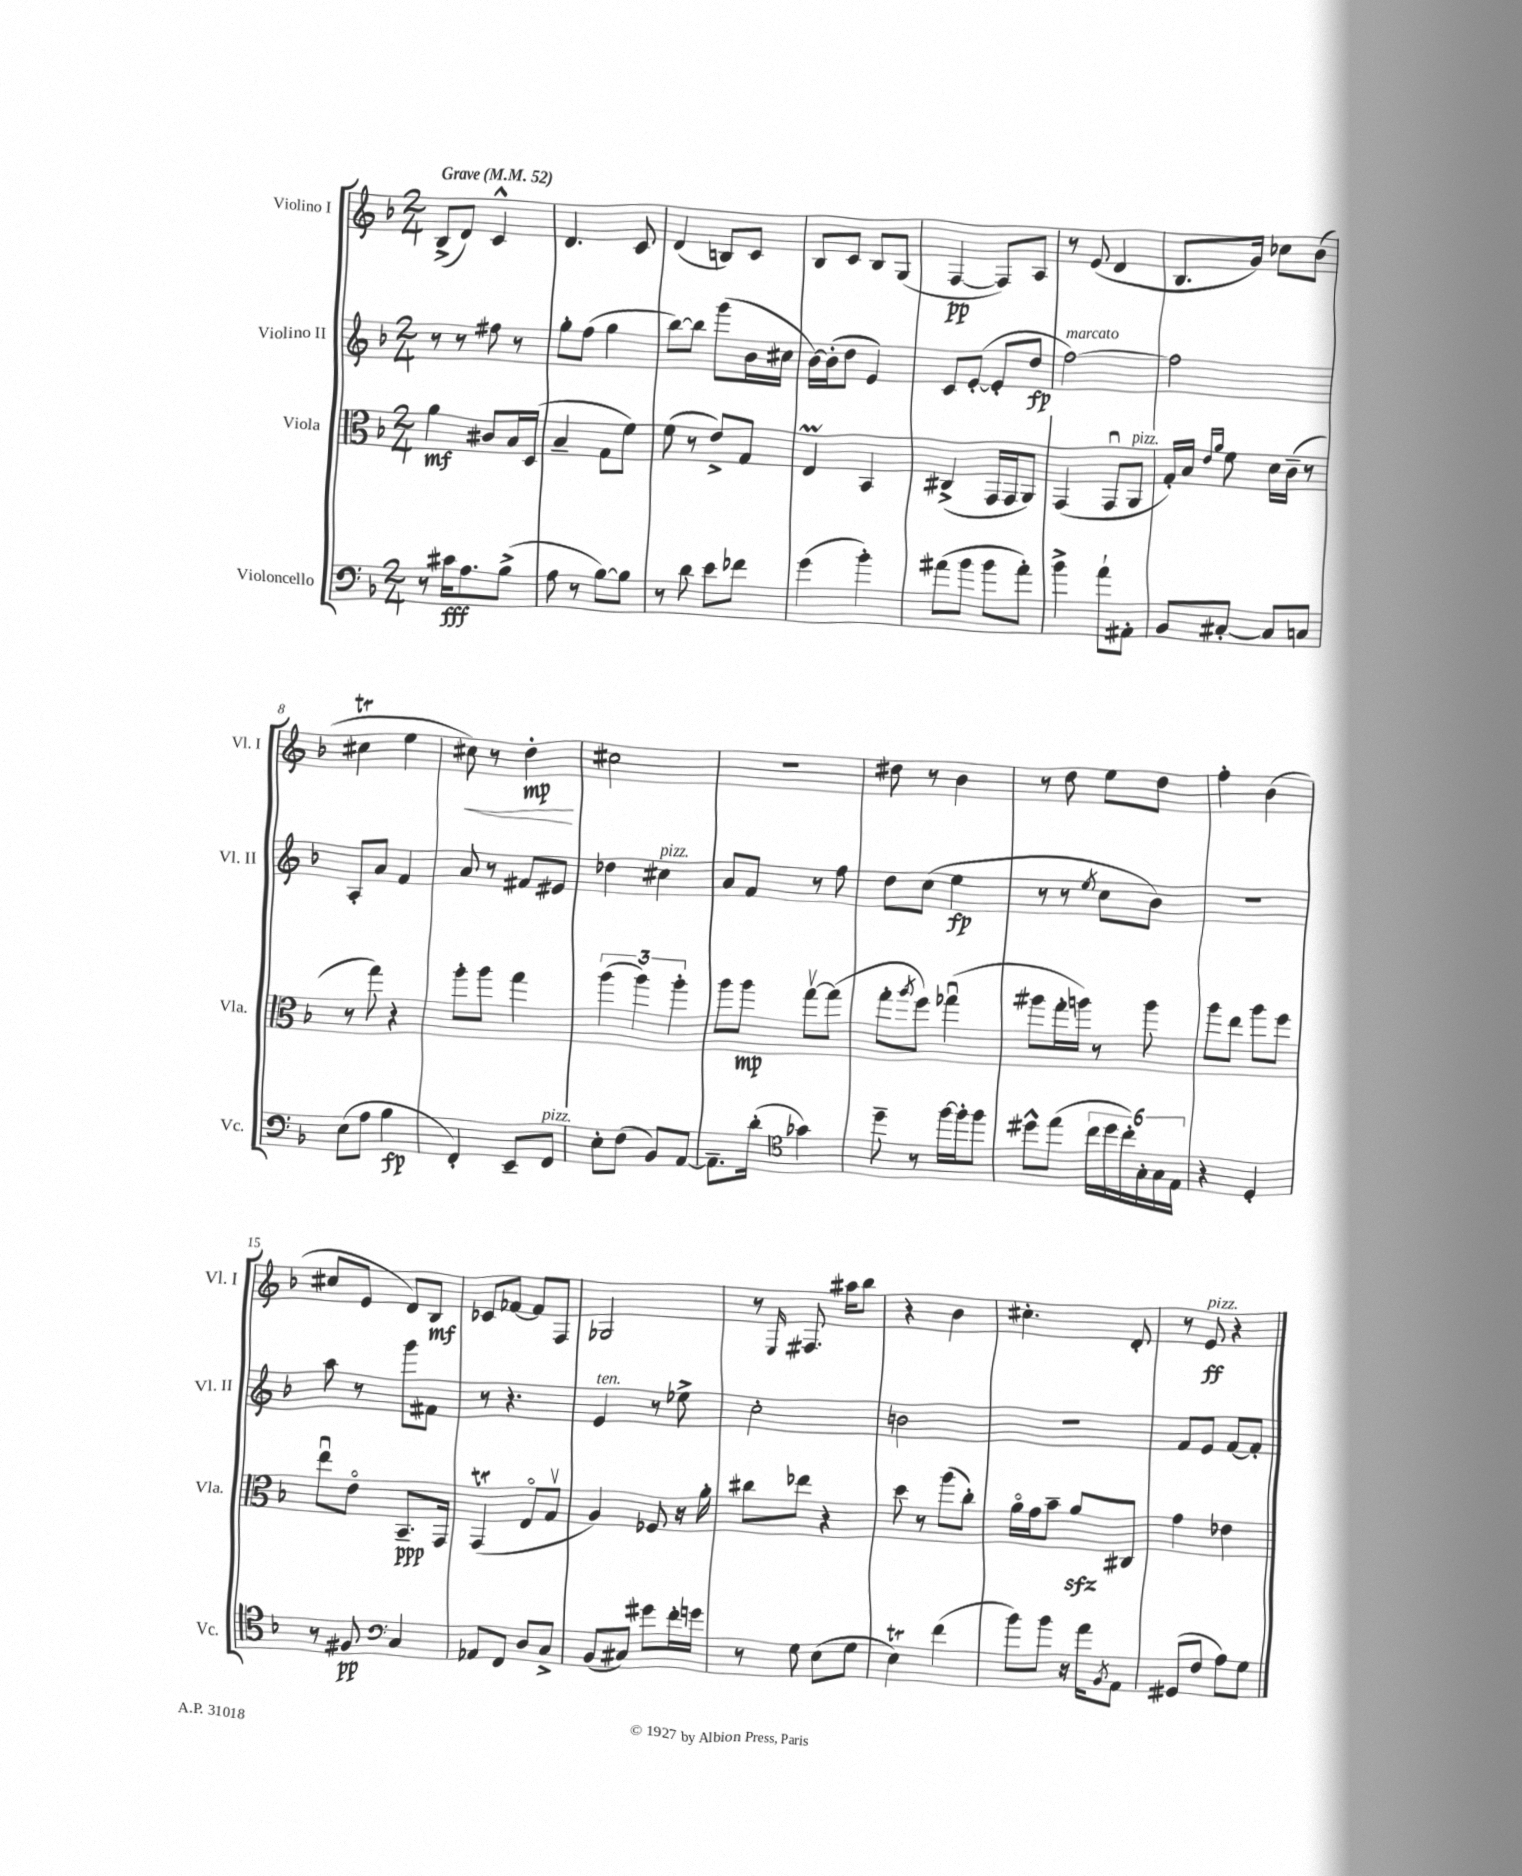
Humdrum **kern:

**kern	**kern	**kern	**kern
*staff4	*staff3	*staff2	*staff1
*clefF4	*clefC3	*clefG2	*clefG2
*k[b-]	*k[b-]	*k[b-]	*k[b-]
*M2/4	*M2/4	*M2/4	*M2/4
*MM52	*MM52	*MM52	*MM52
8r	4a	8r	(8B-^
16c#	.	8r	8d)
8.A	.	.	.
.	8c#	8ff#	4c^^
(8B-^	16B-	8r	.
.	(16D	.	.
=	=	=	=
8A	4B-~	8gg'	4.d
8r	.	(8ff	.
[8B-)	8G	4gg	.
8B-]	8f)	.	8c
=	=	=	=
8r	(8f	[8bb-)	(4d
8d	8r	8bb-]	.
8e	8e^)	(8ggg	8B)
8f-	8G	16b-	8c
.	.	16cc#	.
=	=	=	=
(4g	4E	[16b-)	8B-
.	.	(16b-']	.
.	.	8dd	8c
4b-')	4BB-	4e)	8B-
.	.	.	(8G
=	=	=	=
(8a#	(4C#^	8c	[4F
8b-	.	([8e'	.
8b-	16GG	8e']	8F])
.	16GG	.	.
8a#')	8AA)	8dd	8A
=	=	=	=
4b-^	(4GG	[2ff)	8r
.	.	.	(8e
8a`	8GGu	.	4d
8AA#'	8AA	.	.
=	=	=	=
8BB-	16G')	2ff]	8.B-
.	16B-	.	.
.	16qqe	.	.
.	16qqa	.	.
[8C#'	8f	.	.
.	.	.	16g)
8C#]	16d	.	8cc-
.	(16c~	.	.
8C	8r	.	(8b-
=	=	=	=
(8E	8r	8A'	4cc#
8A	8gg)	8a	.
4B-	4r	4f	4ee
=	=	=	=
4FF')	8aa'	8a	8cc#)
.	8aa	8r	8r
8EE~	4gg	8f#	4dd'
8FF	.	8e#	.
=	=	=	=
8E'	(6aa	4dd-	2cc#
(8F	.	.	.
.	6aa)	.	.
8BB-)	.	4cc#	.
.	6aa'	.	.
[8AA	.	.	.
=	=	=	=
8.AA~]	8aa	8a	2r
.	8aa	8f	.
(16d'	.	.	.
*clefC4	*	*	*
4g-)	[8ggv	8r	.
.	(8gg]	8ff	.
=	=	=	=
8dd~	8gg'	8dd	8dd#
.	8qaa	.	.
8r	8ff)	(8cc	8r
[16ff	(4gg-u	4ee	4b-
16ff']	.	.	.
8ff	.	.	.
=	=	=	=
8dd#^^	8aa#	8r	8r
(8ee	16gg'	8r	8dd
.	16aa)	.	.
.	.	8qee	.
24cc	8r	8cc	8ee
24dd#	.	.	.
24cc')	.	.	.
24G'	8aa	8b-)	8dd
24G	.	.	.
24E	.	.	.
=	=	=	=
4r	8aa	2r	4ff'
.	8ee	.	.
4D'	8aa	.	(4b-
.	8ff	.	.
=	=	=	=
8r	8eeu	8aa	8cc#
8F#	8eo	8r	8e
*clefF4	*	*	*
4C	8.BB-~	8ggg	8d)
.	.	8f#	8B-
.	16GG	.	.
=	=	=	=
8AA-	(4GG	8r	8c-
8FF	.	4.r	[8f-
8D	8Eo	.	8f-]
8C^	8Gv	.	8F
=	=	=	=
(8BB-	4A)	4e	2G-
8C#)	.	.	.
8g#	8F-	8r	.
16f'	16r	8ee-^	.
16g	16a'	.	.
=	=	=	=
8r	8cc#	2cc'	8r
.	.	.	16qqE
8G	8ee-	.	8.F#
(8E	4r	.	.
.	.	.	16aa#
8G	.	.	8bb-
=	=	=	=
4E)	8dd	2b	4r
.	8r	.	.
(4f	(8aa	.	4b-
.	8cc')	.	.
=	=	=	=
8b-)	16ao	2r	4.cc#'
.	16g	.	.
8b-	8b-~	.	.
16r	8a	.	.
16a	.	.	.
8qBB-	.	.	.
8AA	8C#	.	8d'
=	=	=	=
(8GG#	4g	8f	8r
8F	.	8e	8e
8A)	4e-	[8f	4r
8G	.	8f']	.
==	==	==	==
*-	*-	*-	*-
